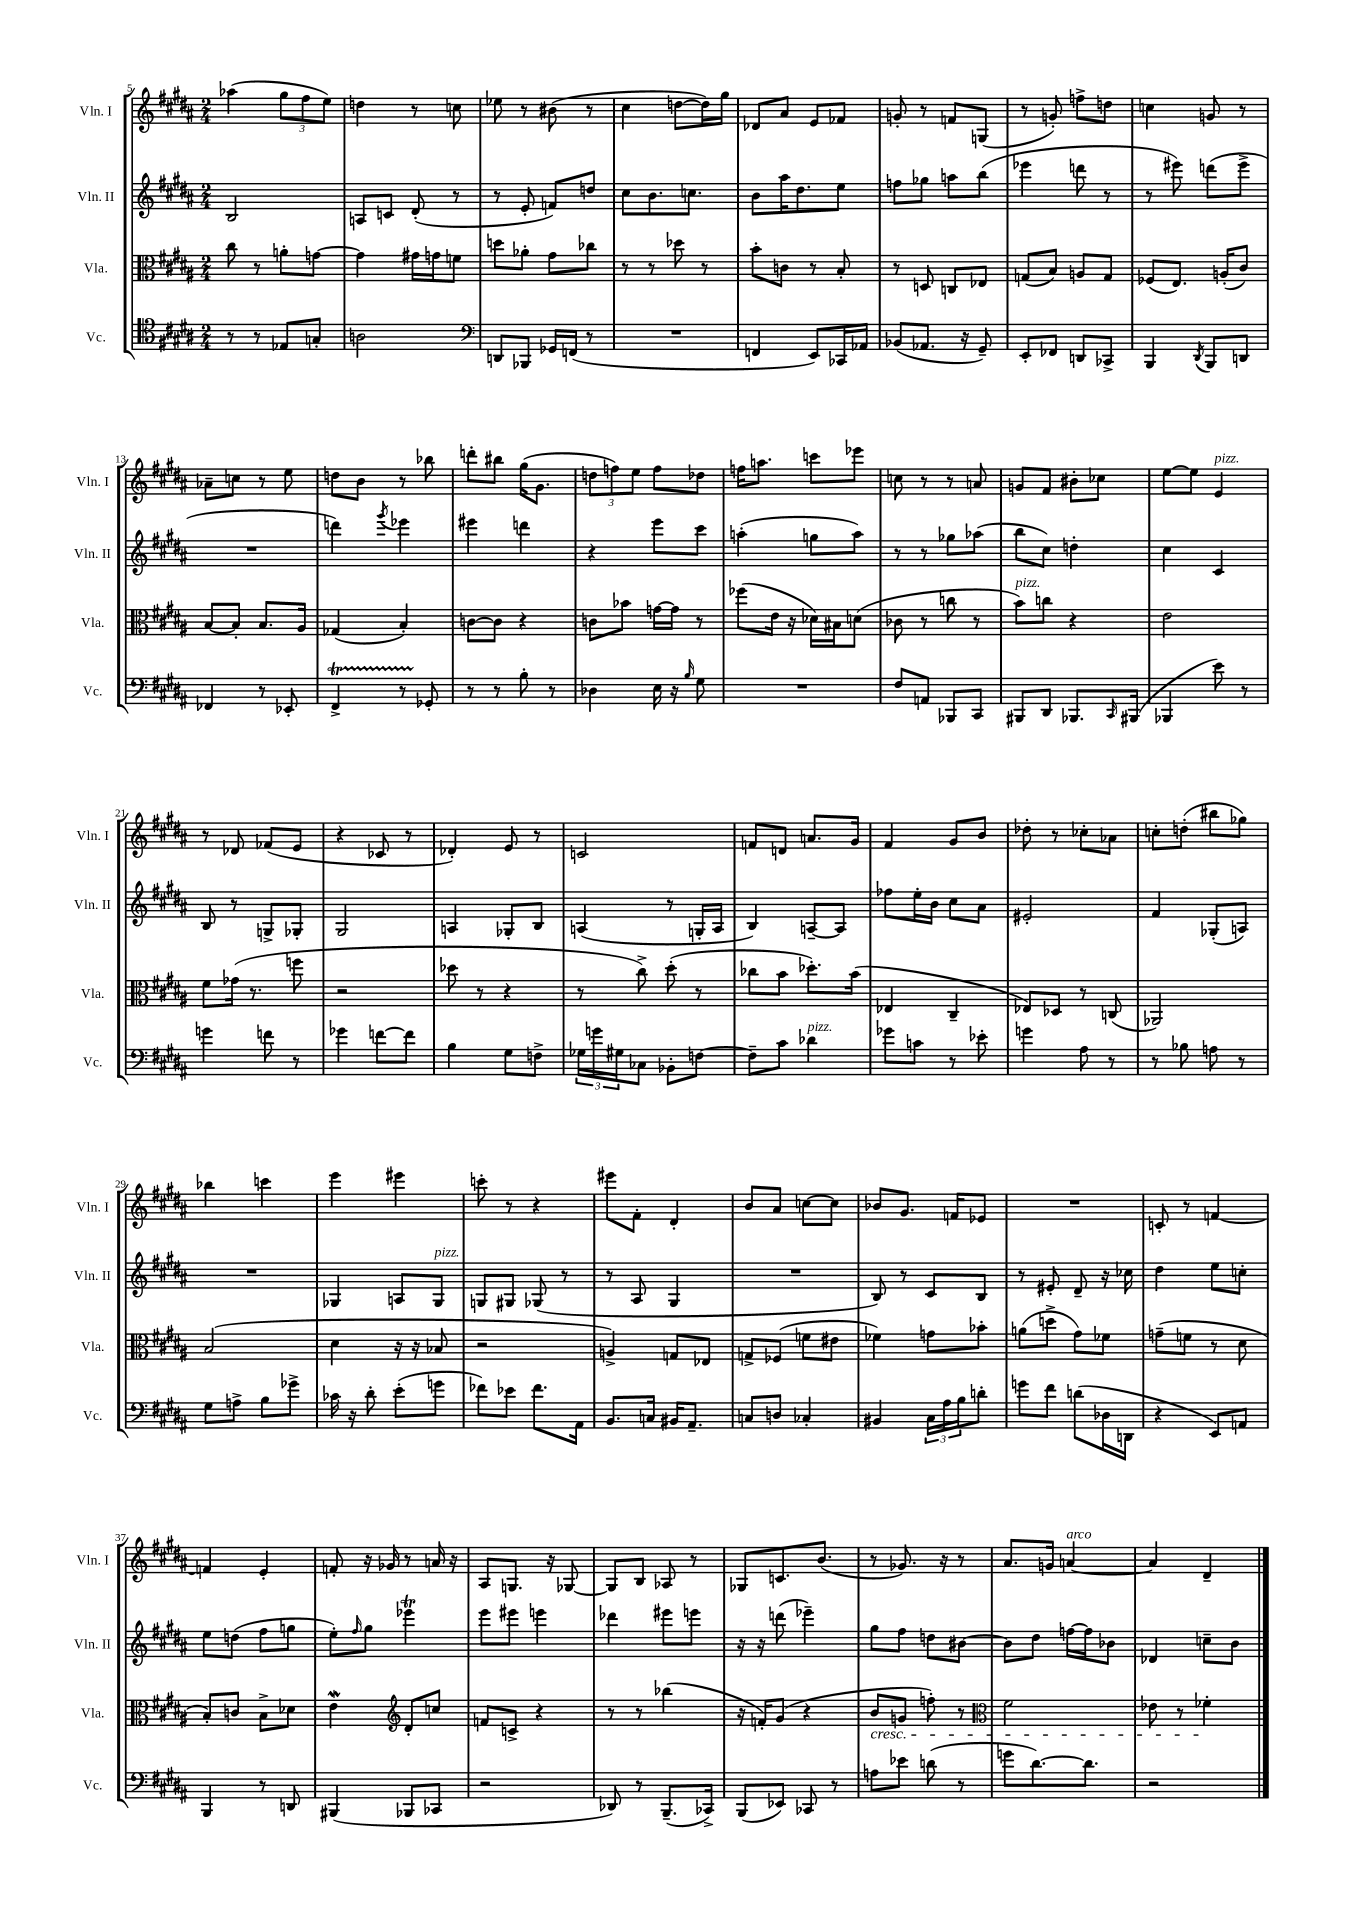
<<
\new StaffGroup <<
\new Staff = "s0" \with { instrumentName = "Vln. I" shortInstrumentName = "Vln. I" } {
    \clef treble \key b \major \numericTimeSignature \time 2/4
    aes''4( \tuplet 3/2 { gis''8 fis''8 e''8) } |
    d''4 r8 c''8 |
    ees''8 r8 bis'8( r8 |
    cis''4 d''8~ d''16) gis''16 |
    des'8 ais'8 e'8 fes'8 |
    g'8-. r8 f'8 g8( |
    r8 g'8-.) f''8-> d''8 |
    c''4 g'8 r8 |
    aes'8-- c''8 r8 e''8 |
    d''8 b'8 r8 bes''8 |
    d'''8-. bis''8 gis''16( gis'8. |
    \tuplet 3/2 { d''8 f''8) e''8 } f''8 des''8 |
    f''16 a''8. c'''8 ees'''8 |
    c''8 r8 r8 a'8 |
    g'8 fis'8 bis'8-. ces''8 |
    e''8~ e''8 e'4^\markup { \italic "pizz." } |
    r8 des'8 fes'8( e'8 |
    r4 ces'8 r8 |
    des'4-.) e'8 r8 |
    c'2 |
    f'8 d'8 a'8. gis'16 |
    fis'4 gis'8 b'8 |
    des''8-. r8 ces''8-. aes'8 |
    c''8-. d''8-.( bis''8 ges''8) |
    bes''4 c'''4 |
    e'''4 eis'''4 |
    c'''8-. r8 r4 |
    eis'''8 fis'8-. dis'4-. |
    b'8 ais'8 c''8~ c''8 |
    bes'8 gis'8. f'16 ees'8 |
    R2 |
    c'8-. r8 f'4~ |
    f'4 e'4-. |
    f'8-. r16 ges'16 r8 a'16 r16 |
    ais8 g8. r16 ges8~ |
    ges8 b8 aes8 r8 |
    ges8 c'8. b'8.( |
    r8 ges'8.) r16 r8 |
    ais'8. g'16 a'4~^\markup { \italic "arco" } |
    a'4 dis'4-- \bar "|." |
}
\new Staff = "s1" \with { instrumentName = "Vln. II" shortInstrumentName = "Vln. II" } {
    \clef treble \key b \major \numericTimeSignature \time 2/4
    b2 |
    a8 c'8 dis'8-.( r8 |
    r8 e'8-. f'8) d''8 |
    cis''8 b'8. c''8. |
    b'8 ais''16 dis''8. e''8 |
    f''8 ges''8 a''8 b''8( |
    ees'''4 d'''8 r8 |
    r8 eis'''8) d'''8( eis'''8-> |
    R2 |
    d'''4) \acciaccatura { gis'''8 } ees'''4 |
    eis'''4 d'''4 |
    r4 e'''8 cis'''8 |
    a''4-.( g''8 a''8) |
    r8 r8 ges''8 aes''8( |
    b''8 cis''8) d''4-. |
    cis''4 cis'4 |
    b8 r8 g8-> ges8-. |
    gis2 |
    a4 ges8-. b8 |
    a4( r8 g16-. a16 |
    b4) a8~-- a8 |
    fes''8 e''16-. b'16 cis''8 ais'8 |
    eis'2-. |
    fis'4 ges8-.( a8) |
    R2 |
    ges4 a8 ges8^\markup { \italic "pizz." } |
    g8 gis8 ges8( r8 |
    r8 ais8 gis4 |
    R2 |
    b8) r8 cis'8 b8 |
    r8 eis'8-. dis'8-- r16 ces''16 |
    dis''4 e''8 c''8-. |
    e''8 d''8( fis''8 g''8 |
    e''8-.) \grace { fis''16 } gis''8 ees'''4\trill |
    e'''8 eis'''8 e'''4 |
    des'''4 eis'''8 e'''8 |
    r16 r16 d'''8( ees'''4--) |
    gis''8 fis''8 d''8 bis'8~ |
    bis'8 dis''8 f''16~ f''16 bes'8 |
    des'4 c''8-- b'8 \bar "|." |
}
\new Staff = "s2" \with { instrumentName = "Vla." shortInstrumentName = "Vla." } {
    \clef alto \key b \major \numericTimeSignature \time 2/4
    cis''8 r8 a'8-. g'8~ |
    g'4 gis'16 g'16 f'8 |
    d''8 aes'8-. gis'8 ces''8 |
    r8 r8 des''8 r8 |
    b'8-. c'8 r8 b8-. |
    r8 d8 c8 ees8 |
    g8( b8) a8 g8 |
    fes8( e8.) a16-.( cis'8) |
    b8~ b8-. b8. ais16 |
    ges4( b4-.) |
    c'8~ c'8 r4 |
    c'8 bes'8 g'16~ g'16 r8 |
    fes''8( e'16 r16 des'16) bis16 d'8( |
    ces'8 r8 c''8 r8 |
    b'8^\markup { \italic "pizz." }) c''8 r4 |
    e'2 |
    fis'8 ges'16( r8. f''8 |
    r2 |
    des''8 r8 r4 |
    r8 cis''8->) dis''8-.( r8 |
    ces''8 b'8 des''8.-.) b'16( |
    ees4 cis4-- |
    ees8) des8 r8 c8( |
    aes,2) |
    b2( |
    dis'4 r16 r16 bes8 |
    r2 |
    a4->) g8 ees8 |
    g8-> fes8( f'8 eis'8 |
    fes'4) g'8 bes'8-. |
    a'8( d''8-> gis'8) fes'8 |
    g'8--( f'8 r8 dis'8 |
    b8-.) c'8 b8-> des'8 |
    e'4\mordent \clef treble dis'8-. c''8 |
    f'8 c'8-> r4 |
    r8 r8 bes''4( |
    r16 f'16-.) gis'8( r4 |
    b'8\cresc g'8 f''8-.) r8 |
    \clef alto fis'2 |
    ees'8 r8 fes'4-.\! \bar "|." |
}
\new Staff = "s3" \with { instrumentName = "Vc." shortInstrumentName = "Vc." } {
    \clef tenor \key b \major \numericTimeSignature \time 2/4
    r8 r8 ees8 g8-. |
    a2 |
    \clef bass d,8 bes,,8 ges,16 f,16( r8 |
    R2 |
    f,4 e,8) ces,16 aes,16 |
    bes,8( aes,8. r16 gis,8--) |
    e,8-. fes,8 d,8 ces,8-> |
    b,,4 \acciaccatura { dis,8 } b,,8 d,8 |
    fes,4 r8 ees,8-. |
    fis,4->\startTrillSpan r8 ges,8-.\stopTrillSpan |
    r8 r8 b8-. r8 |
    des4 e16 r16 \grace { b16 } gis8 |
    R2 |
    fis8 a,8 bes,,8 cis,8 |
    bis,,8 dis,8 bes,,8. \grace { cis,16 } bis,,16( |
    bes,,4 e'8) r8 |
    g'4 f'8 r8 |
    ges'4 f'8~ f'8 |
    b4 gis8 f8-> |
    \tuplet 3/2 { ges16 g'16 gis16 } ces8 bes,8-. f8~ |
    f8-- cis'8 des'4^\markup { \italic "pizz." } |
    ges'8 c'8 r8 ees'8-. |
    g'4 ais8 r8 |
    r8 bes8 a8 r8 |
    gis8 a8-> b8 ges'8-> |
    ces'16 r16 dis'8-. e'8-.( g'8 |
    fes'8) ees'8 fes'8. ais,16 |
    b,8. c16 bis,16 ais,8.-- |
    c8 d8 ces4-. |
    bis,4 \tuplet 3/2 { cis16 ais16 b16 } d'8-. |
    g'8 fis'8 d'8( des16 d,16 |
    r4 e,8) a,8 |
    b,,4 r8 d,8 |
    bis,,4( bes,,8 ces,8 |
    r2 |
    des,8) r8 b,,8.--( ces,16->) |
    b,,8( ees,8) ces,8 r8 |
    a8 ees'8 d'8( r8 |
    g'8 dis'8.~) dis'8. |
    r2 \bar "|." |
}
>>
>>
\layout { \context { \Score currentBarNumber = #5 } }
